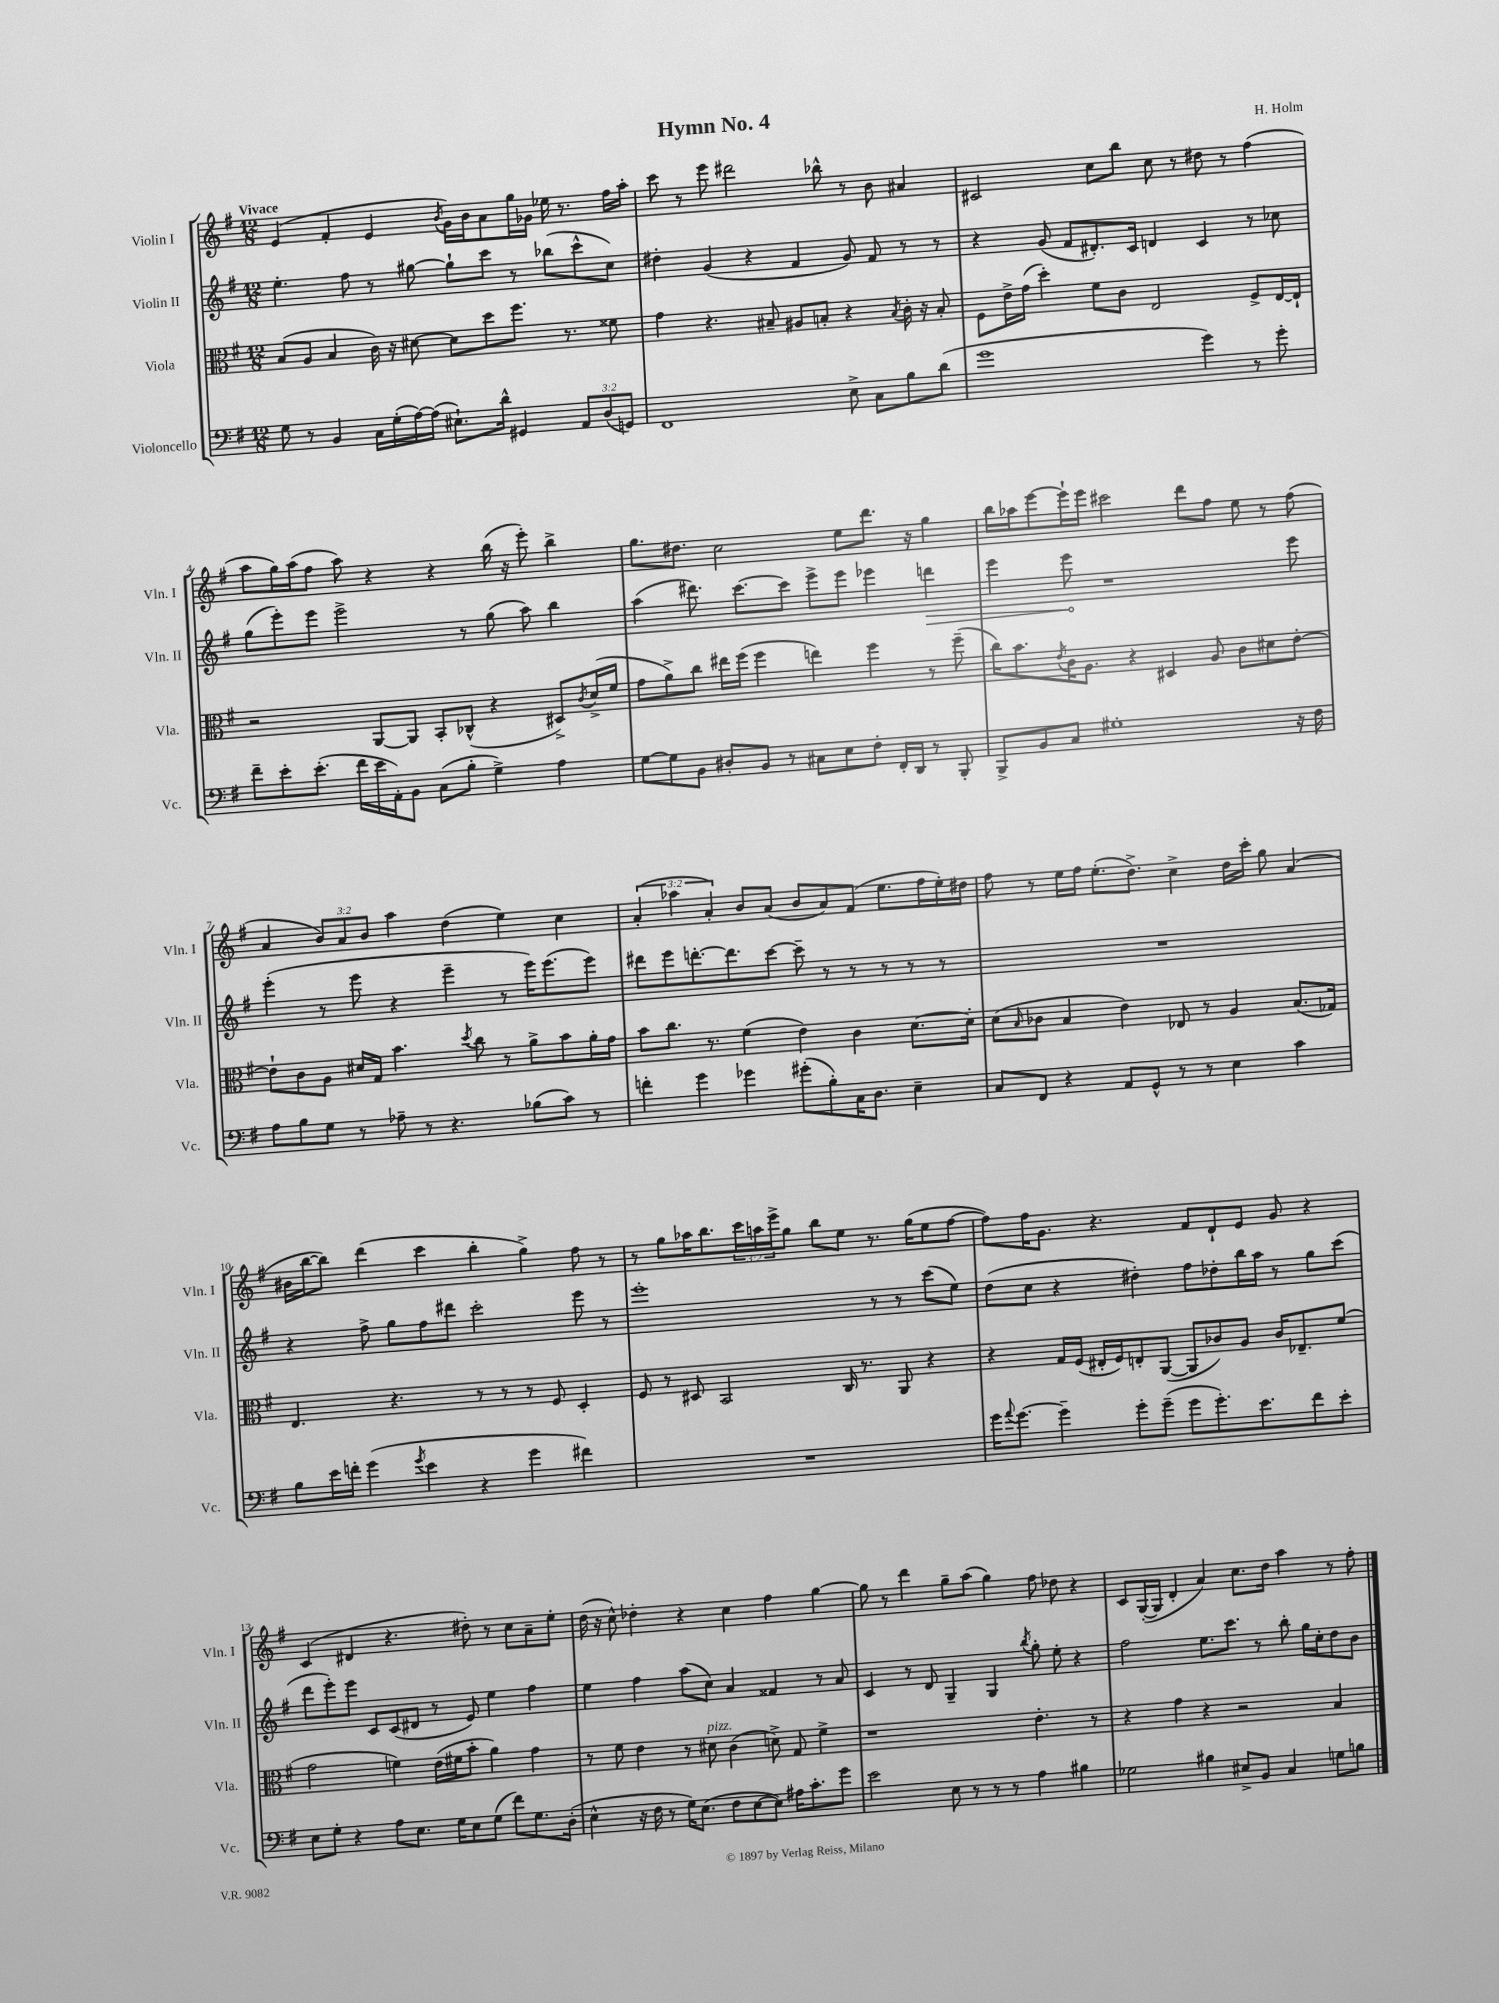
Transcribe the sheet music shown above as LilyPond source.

\header { title = "Hymn No. 4" composer = "H. Holm" }
<<
\new StaffGroup <<
\new Staff = "s0" \with { instrumentName = "Violin I" shortInstrumentName = "Vln. I" } {
    \clef treble \key g \major \numericTimeSignature \time 12/8 \override Staff.TupletNumber.text = #tuplet-number::calc-fraction-text \tempo "Vivace"
    e'4( fis'4-. e'4 \acciaccatura { b'8 } g'16) b'16 a'8 g''16 ges'16 ees''16 r8. fis''16 a''16-. |
    c'''8 r8 e'''8 dis'''2 bes''8-^ r8 b'8 ais'4 |
    cis'2 c''8 b''8 c''8 r8 dis''8 r8 fis''4( |
    a''8 g''16) a''16( fis''8 a''8) r4 r4 b''16( r16 e'''8-.) b''4-> |
    g''8. dis''8. c''2 e''8 d'''8. r16 g''4 |
    b''16 aes''16 e'''8~ e'''16-! e'''16 cis'''2 d'''8 fis''8 e''8 r8 fis''8( |
    a'4 \tuplet 3/2 { b'8) a'8 b'8 } a''4 d''4( e''4) c''4 |
    \tuplet 3/2 { a'4-.( aes''4 a'4-.) } b'8 a'8( b'8 a'8) fis'8( e''8. fis''16 e''16-.) dis''16 |
    fis''8 r8 e''16 fis''16 e''8.-.( d''8.->) c''4-> d''16 c'''16-. g''8 a'4( |
    bis'16 b''16~ b''8) d'''4( c'''4 b''4-. g''4->) fis''8 r8 |
    r8 g''8 aes''16 b''8. \tuplet 3/2 { c'''16 a''16 e'''16-> } g''8 b''8 e''8 r8. g''16( e''8 fis''8~ |
    fis''8) fis''16 g'8. r4. fis'8 d'8-! e'8 g'8 r4 |
    c'4( dis'4 r4. dis''8-.) r8 c''8 a'8-- e''8-. |
    d''16( r16 c''8-^) des''4-. r4 c''4 fis''4 g''4~ |
    g''8 r8 d'''4 g''8-- a''8( g''4) fis''8 des''8 r4 |
    c'8 g16~-.( g16 d'4-. a'4) c''8. d''16 a''4 r8 fis''8-. \bar "|." |
}
\new Staff = "s1" \with { instrumentName = "Violin II" shortInstrumentName = "Vln. II" } {
    \clef treble \key g \major \numericTimeSignature \time 12/8
    e''4.-. fis''8 r8 gis''8~ gis''8-! c'''8 r8 bes''8( c'''8-^ c''8) |
    dis''4-. g'4( r4 fis'4 g'8) fis'8 r8 r8 |
    r4 g'8( fis'8 dis'8.-.) c'16 d'4 c'4 r8 ces''8 |
    g''8( e'''8-.) e'''8 e'''2-> r8 g''8( a''8) b''4 |
    a''4( dis'''8.) c'''8.~ c'''8 e'''8-> e'''8 ees'''4 \once \override Hairpin.circled-tip = ##t d'''4\> |
    e'''4 e'''8\! r1 e'''8 |
    e'''4-.( r8 e'''8 r4 e'''4-- r8 e'''16) e'''8.( e'''8) |
    dis'''8 e'''8 d'''8.~-. d'''8. c'''8~ c'''8-- r8 r8 r8 r8 r8 |
    R1. |
    r4 fis''8-> g''8 fis''8 dis'''8 c'''2-. e'''8 r8 |
    e'''1-. r8 r8 c'''8( e''8) |
    d''8( c''8 r4 dis''4-.) fis''8 des''8-. b''16 a''16 r8 g''8 c'''8( |
    d'''8 e'''8-.) e'''8 c'8 c'8( dis'8 r8 e'8) e''4 fis''4 |
    e''4 fis''4 a''8( c''8) a'4 fisis'4 r8 a'8 |
    c'4 r8 d'8 g4-- g4 \acciaccatura { b''8 } g''8-. e''8-. r4 |
    fis''2 e''8. c'''8. r8 b''8-. g''16 c''16-. d''8 b'8 \bar "|." |
}
\new Staff = "s2" \with { instrumentName = "Viola" shortInstrumentName = "Vla." } {
    \clef alto \key g \major \numericTimeSignature \time 12/8
    b8( a8 b4 c'16) r16 dis'8~ dis'8 d''8 fis''8. r8. fisis'8 |
    g'4 r4. bis8-- ais8 b8-. r4 \acciaccatura { b8 } c'16-. r16 b8-. |
    fis8 e'16-> g'16( d''4-.) fis'8 c'8 e2 fis8-> e16~ e16-! |
    r2 a,8~ a,8 b,8-. ces8-^( r4 dis8->) \acciaccatura { c'8 } d'16->( fis'16 |
    g'8 a'8->) c''8 eis''16 fis''16( fis''4 e''4) fis''4 r8 fis''8--( |
    c''16) b'8. \acciaccatura { e'8 } c'16 a8. r4 dis4 a8 c'8 dis'8 e'8~-. |
    e'8-! c'8 a8 dis'16 g16 b'4. \acciaccatura { d''8 } c''8 r8 a'8-> b'8 a'16-. g'16 |
    b'8 c''8. r8. fis'4( e'4) c'4 d'8.~ d'16-. |
    d'8( \grace { b16 } ces'8 b4 e'4) ees8 r8 a4 b8.( ges16) |
    e4. r4. r8 r8 r8 fis8 d4-. |
    fis8 r8 dis8 b,2 c16 r8. a,8 r4 |
    r4 g16 fis16( eis16-. fis16) e8-. a,8~( a,8 ces'8) a8 ces'16 ees8.-- fis'8( |
    g'2 f'4) e'16( fis'16 b'8-. a'4) g'4 |
    r8 fis'8 e'4 r8 dis'8^\markup { \italic "pizz." } c'4( d'8->) g8 fis'4-> |
    r1 e'4.-. r8 |
    r4 g'4 r4 r2 b4 \bar "|." |
}
\new Staff = "s3" \with { instrumentName = "Violoncello" shortInstrumentName = "Vc." } {
    \clef bass \key g \major \numericTimeSignature \time 12/8 \override Staff.TupletNumber.text = #tuplet-number::calc-fraction-text
    g8 r8 b,4 c16 g16-.( a16~) a16( eis8.-!) d'16-^ gis,4 \tuplet 3/2 { a,8 d8( g,8) } |
    fis,1 e8-> c8 b8 d'8( |
    g'1 g'4) r8 g'8-. |
    fis'8-- e'8-. e'8.-.( fis'16 e'16 a,16-.) b,8 c8( b8-. g4->) a4 |
    g8~ g8 b,8 dis8-. b,8 r8 cis8 e8 fis8-. fis,16-. d,16 r8 b,,8-. |
    b,,8-> b,8 c8 gis1-. r16 fis16 |
    a8 b8 g8 r8 aes8-- r8 r4. bes8( c'8) r8 |
    f'4-. g'4 ges'4 gis'8-.( b8-.) c16 d8. e4-- |
    c8 fis,8 r4 a,8 g,8-^ r8 r8 e4 c'4 |
    b8 e'16 f'16-. g'4( \acciaccatura { g'8 } e'4 r4 g'4 fis'4) |
    R1. |
    g'16 \appoggiatura { a'8 } g'8.~ g'4-- g'8-. g'8--( g'8 g'8.-.) e'8. fis'8 e'8-. |
    e8 g8-. r4 a8 e8. g16 e8 g8( fis'8) g8. d16-.( |
    e4-^ r16 fis16 r8 g16) e8.( fis8 e8~ e8) ais16 c'8.-. g'8 |
    e'2 e8 r8 r8 r8 a4 bis4 |
    ges2 bis4 eis8-> b,8 c4 g8 b8 \bar "|." |
}
>>
>>
